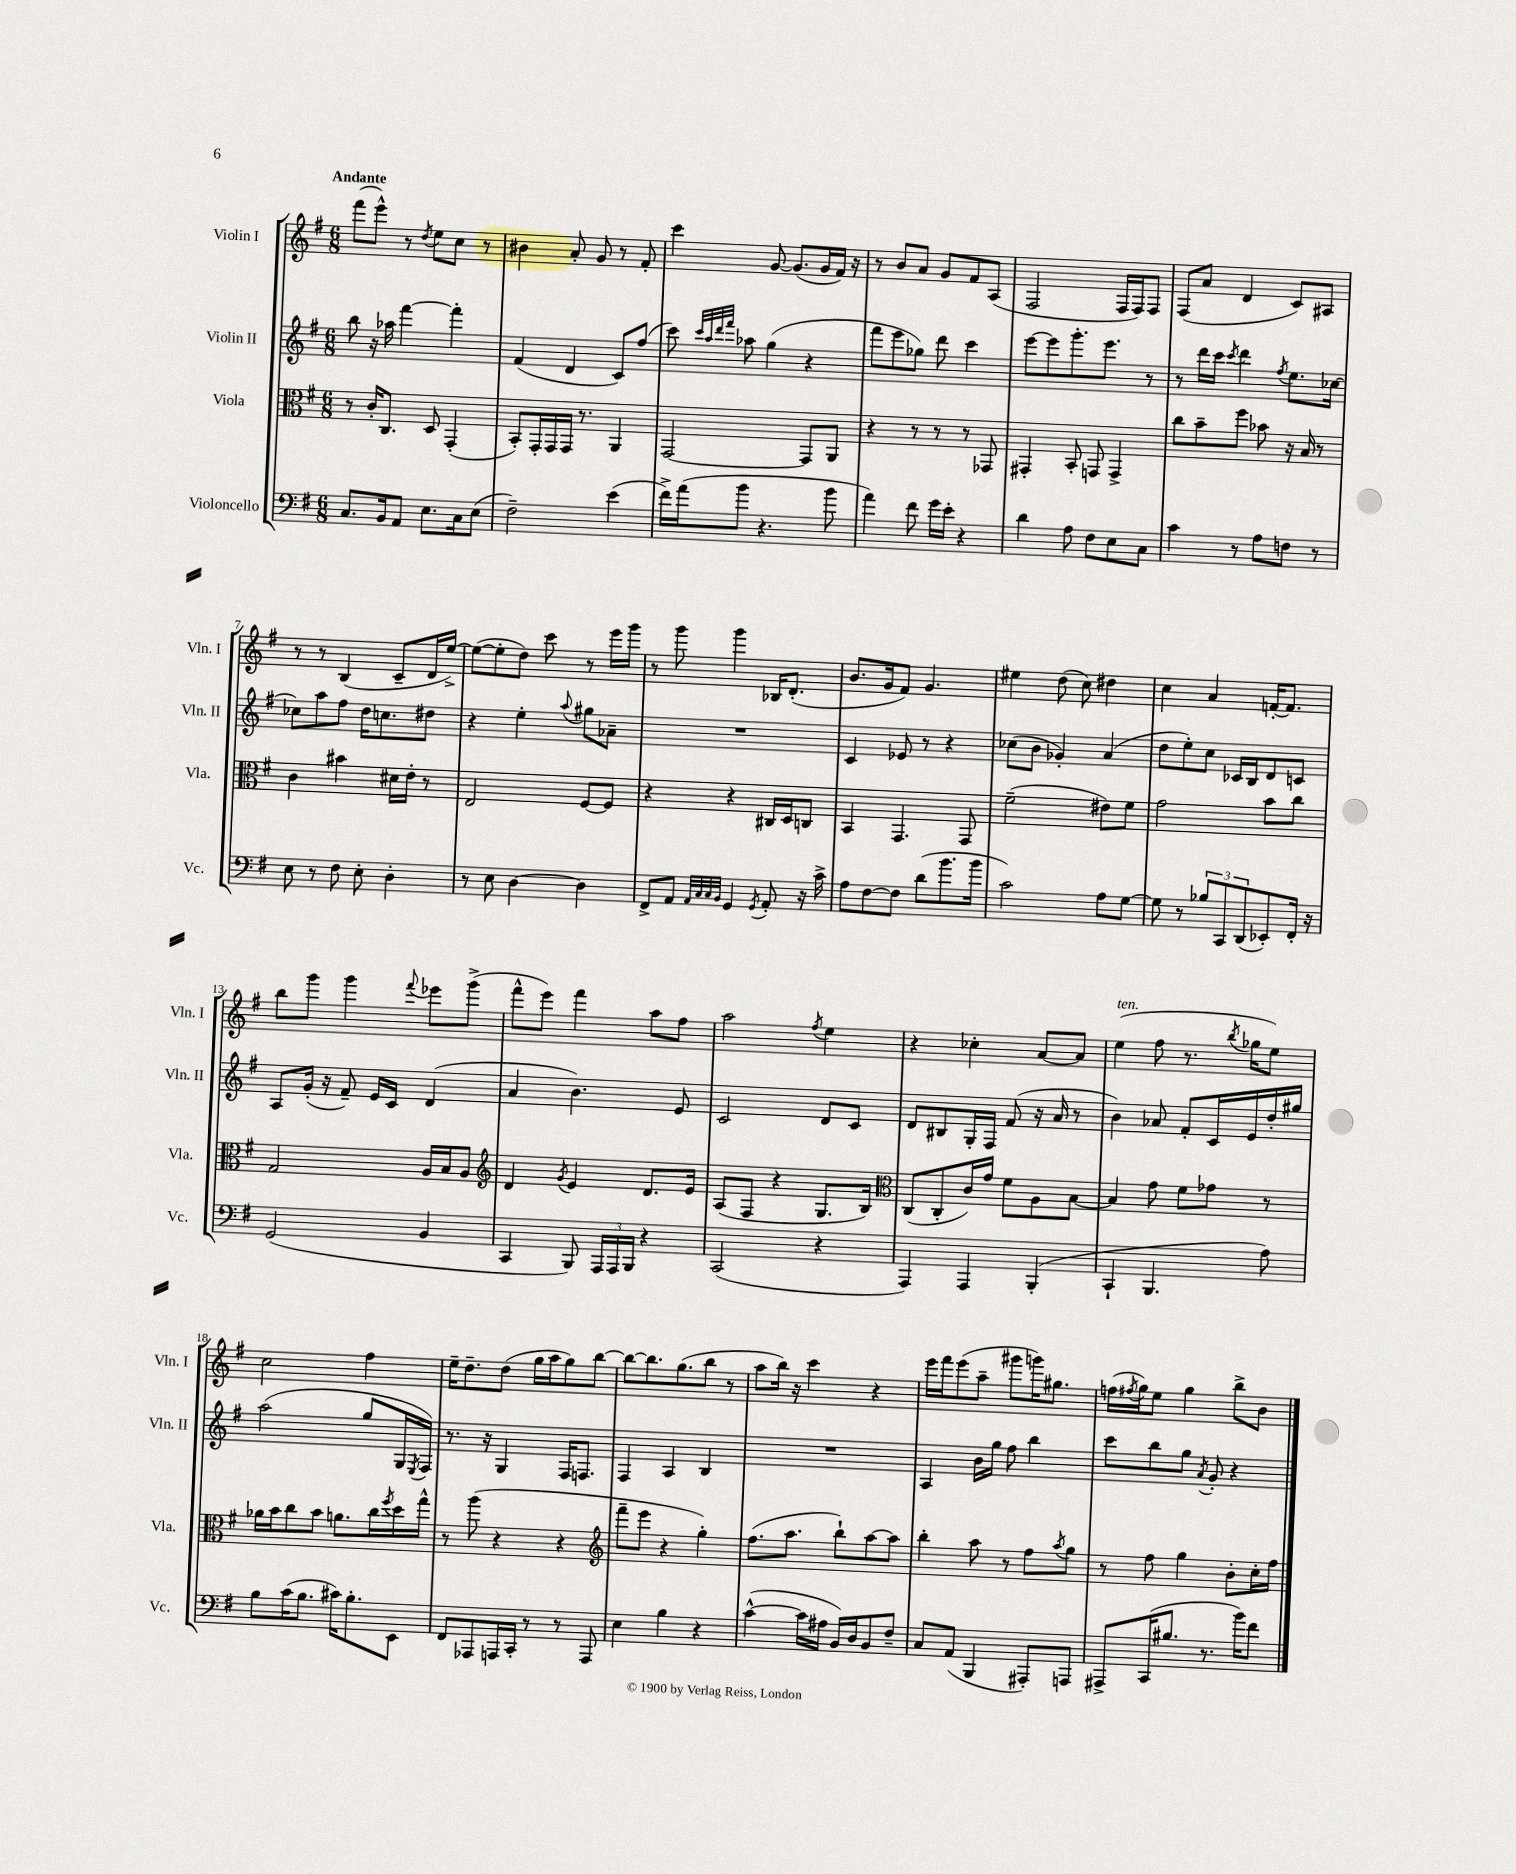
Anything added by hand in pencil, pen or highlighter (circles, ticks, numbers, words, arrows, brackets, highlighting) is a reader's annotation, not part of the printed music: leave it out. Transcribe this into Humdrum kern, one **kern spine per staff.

**kern	**kern	**kern	**kern
*part4	*part3	*part2	*part1
*staff4	*staff3	*staff2	*staff1
*I"Violoncello	*I"Viola	*I"Violin II	*I"Violin I
*I'Vc.	*I'Vla.	*I'Vln. II	*I'Vln. I
*clefF4	*clefC3	*clefG2	*clefG2
*k[f#]	*k[f#]	*k[f#]	*k[f#]
*M6/8	*M6/8	*M6/8	*M6/8
=1	=1	=1	=1
!	!	!	!LO:TX:a:B:t=Andante
8.C/L	8r	8bb\	(8fff#\L
.	16c'/KL	16r	8eee^^\J)
16BB/k	8.C/J	16aa-X\	.
8AA/J	.	[4fff#\	8r
.	.	.	8qdd/
8.E\L	8D/	.	8ee\L
.	(4GG'/	4fff#'\]	8cc\J
16C\k	.	.	.
(8E\J	.	.	8r
=2	=2	=2	=2
2F#~\)	8BB'/L)	(4f#/	4b#X\
.	16GG'/L	.	.
.	16GG/	.	.
.	16GG/JJ	4d/	8a'/
.	8.r	.	.
.	.	.	8g/
(4e\	4AA/	8c/L)	8r
.	.	(8ff#/J	8f#'/
=3	=3	=3	=3
16f#^\LL)	[2GG/	8ccc\)	4ccc\
(16a\J	.	.	.
.	.	32qqccc/LLL	.
.	.	32qqaa/	.
.	.	32qqddd/	.
.	.	32qqfff#/JJJ	.
8b\J	.	8aa-X\	.
4.r	.	(4gg\	[8g/
.	.	.	(8.g/L]
.	8GG/L]	4r	.
.	.	.	16g/L
8b\	8AA/J	.	16f#/JJ)
.	.	.	16r
=4	=4	=4	=4
4a\)	4r	8fff#\L	8r
.	.	8eee\	8b/L
8f#\	8r	8gg-X\J)	8a/J
16g\LL	8r	8ddd\	8g/L
16e'\JJ	.	.	.
4r	8r	4ccc\	8f#/
.	8GG-X/	.	(8A/J
=5	=5	=5	=5
4d\	4GG#X'/	[8eee\L	2F#/
.	.	8eee\]	.
8A\	8BB'/	8.ggg'\	.
8F#\L	8GGn/	.	.
.	.	8.eee\J	.
8E\	4GG^/	.	16F#/LL
.	.	.	16F#/J)
8C\J	.	8r	8F#/J
=6	=6	=6	=6
4c\	8cc\L	8r	(8F#/L
.	8b~\	16ddd\LL	8a/J
.	.	16ccc\JJ	.
.	.	8qccc/	.
8r	8ff#\J	4ddd\	4d/
8A\L	8b-X\	.	.
.	.	8qff#/	.
8Fn\J	16r	8.ee\L	8c/L)
.	16B/	.	.
8r	8r	.	8A#X/J
.	.	[16cc-X\Jk	.
!!LO:LB:g=z
=7	=7	=7	=7
8E\	4c\	8cc-X\L]	8r
8r	.	8aa\	8r
8F#\	4b#X\	8ff#\J	(4B/
8E'\	.	16dd\KL	.
.	.	8.ccn\	.
4D'\	16d#X\LL	.	8c~/L
.	16e'\JJ	.	.
.	8r	8dd#X\J	16d/L
.	.	.	[16ee^/JJ)
=8	=8	=8	=8
8r	2E/	4r	(8ee\L_
8E\	.	.	8ee'\]
[4D\	.	4ee'\	8dd\J)
.	.	.	8ccc\
.	.	8qqaa/	.
4D\]	[8F#/L	8gg#X\L	8r
.	8F#/J]	8a-X~\J	16eee\LL
.	.	.	16ggg\JJ
=9	=9	=9	=9
8FF#^/L	4r	2.r	8r
8AA/J	.	.	8ggg\
32qqAA/LLL	.	.	.
32qqC/	.	.	.
32qqC/	.	.	.
32qqBB/JJJ	.	.	.
4GG/	4r	.	4ggg\
8qGG/	.	.	.
8AA'/	16C#X/LL	.	16B-X/KL
.	16D/J	.	(8.d'/J
16r	8Cn/J	.	.
16c^\	.	.	.
=10	=10	=10	=10
8A\L	4BB/	4c/	8.b/L
[8F#\	.	.	.
.	.	.	16g/k
8F#\J]	4.GG/	8e-X/	8f#/J)
(8d\L	.	8r	4.g/
8.b\	.	4r	.
.	8GG/	.	.
16b\Jk	.	.	.
=11	=11	=11	=11
2c\)	(2f#~\	(8cc-X\L	4ee#X\
.	.	8b\J	.
.	.	4g-X'/)	(8dd\
.	.	.	8cc\)
8A\L	8e#X\L)	(4a/	4dd#X\
[8G\J	8f#\J	.	.
=12	=12	=12	=12
8G\]	2g\	8dd\L	4cc\
8r	.	8ee'\)	.
12B-X/L	.	8cc\J	4a/
12CC/	.	.	.
.	.	16c-X/LL	.
(12DD/	.	.	.
.	.	16B/J	.
8EE-X'/)	8b\L	8d/	[16fn'/KL
.	.	.	8.f/J]
16FF#'/Jk	8cc\J	8cn/J	.
16r	.	.	.
!!LO:LB:g=z
=13	=13	=13	=13
(2GG/	2G/	8A/L	8bb\L
.	.	(16g'/Jk	8ggg\J
.	.	16r	.
.	.	8f#~/)	4ggg\
.	.	16e/LL	.
.	.	16c/JJ	.
.	.	.	8qqfff#/
4BB/	16A/LL	(4d/	8eee-X\L
.	16B/J	.	.
.	8A/J	.	(8ggg^\J
=14	=14	=14	=14
*	*clefG2	*	*
4CC/	4d/	4a/	8fff#^^\L
.	.	.	8eee\J)
.	8qg/	.	.
8BBB/)	4e/	4.b\)	4fff#\
24AAA/LL	.	.	.
24AAA/	.	.	.
24BBB/JJ	.	.	.
4r	8.d/L	.	8aa\L
.	.	8e/	8ff#\J
.	16e/Jk	.	.
=15	=15	=15	=15
(2CC/	(8A/L	2c/	2aa\
.	8F#/J	.	.
.	4r	.	.
.	.	.	8qff#/
4r	8.G/L	8d/L	4ee\
.	.	8c/J	.
.	16B/Jk)	.	.
=16	=16	=16	=16
*	*clefC3	*	*
4AAA/)	(8C/L	8d/L	4r
.	8C'/	8B#X/	.
4AAA/	16c/L)	16G'/L	4cc-X'\
.	16g/JJ	16F#/JJ	.
.	8f#\L	(8f#/	.
(4BBB'/	8A\	16r	[8a/L
.	.	16a/	.
.	[8B\J	8r	8a/J]
=17	=17	=17	=17
!	!	!	!LO:TX:a:i:t=ten.
4CC`/	4B/]	4b\)	(4ee\
4.BBB/	8g\	8a-X/	8ff#\
.	8f#\L	8f#'/L	8.r
.	8g-X\J	16c/L	.
.	.	.	8qbb/
.	.	16e/	16gg-X\KL
8A\)	8r	16dd'/	8ee\J)
.	.	16gg#X/JJ	.
!!LO:LB:g=z
=18	=18	=18	=18
8B\L	16a-X\LL	(2aa\	2cc\
.	16b\J	.	.
(16c\K	8cc\	.	.
8.B\J	.	.	.
.	8b\J	.	.
16c#X\KL)	8.an\L	.	.
8.B'\	.	.	.
.	.	8gg/L	4ff#\
.	16cc\L	.	.
.	8qff#/	.	.
8EE\J	16dd\	16G/L	.
.	.	8qE/	.
.	16gg^^\JJ	16F#/JJ)	.
=19	=19	=19	=19
8FF#/L	8r	8.r	16ee~\KL
.	.	.	8.dd~\
8AAA-X/	(8aa\	.	.
.	.	16r	.
16AAAn/L	4r	4G/	(8dd\J
16CC'/JJ	.	.	.
8r	.	.	16gg\LL
.	.	.	16aa\J
8r	4r	16F#/KL	8gg\)
.	.	8.Fn/J	.
8AAA/	.	.	[8bb\J
=20	=20	=20	=20
*	*clefG2	*	*
4E\	8fff#~\L	4F#/	8bb\L_
.	8eee\J	.	8.bb\]
4B\	4r	4A/	.
.	.	.	(8.gg\
4r	4gg'\)	4B/	8bb\J
.	.	.	8r
=21	=21	=21	=21
([4c^^\	(8.ff#\L	2.r	8aa\L
.	.	.	16bb\Jk)
.	8.aa\J	.	16r
16c\LL]	.	.	4ccc\
16A#X\JJ	.	.	.
16BB/LL)	8bb`\L)	.	.
16D/J	.	.	.
8BB/	[8aa\	.	4r
8F#~/J	8aa\J]	.	.
=22	=22	=22	=22
8C/L	4bb'\	4A/	16eee\LL
.	.	.	16fff#\J
(8AA/J	.	.	(8eee\
4BBB/	8aa\	16b\LL	8aa~\J
.	.	16gg\JJ	.
.	8r	8ff#\	8ggg#X\L
8AAA#X'/L)	8ff#\L	4bb\	16gggn\K)
.	.	.	8.gg#X\J
.	8qaa/	.	.
8AAAn/J	8gg\J	.	.
=23	=23	=23	=23
8AAA#X^/L	8r	8ccc\L	(16ffn\LL
.	.	.	8qff#X/
.	.	.	16gg\J)
(16CC/K	8ff#\	8bb\	8ee\J
8.B#X/J	.	.	.
.	4gg\	8gg\J	4gg\
.	.	8qa/	.
8.r	.	8g'/	.
.	8b'\L	4r	8bb^\L
16b\KL)	.	.	.
8f#\J	16cc'\L	.	8b\J
.	16ff#\JJ	.	.
==	==	==	==
*-	*-	*-	*-
